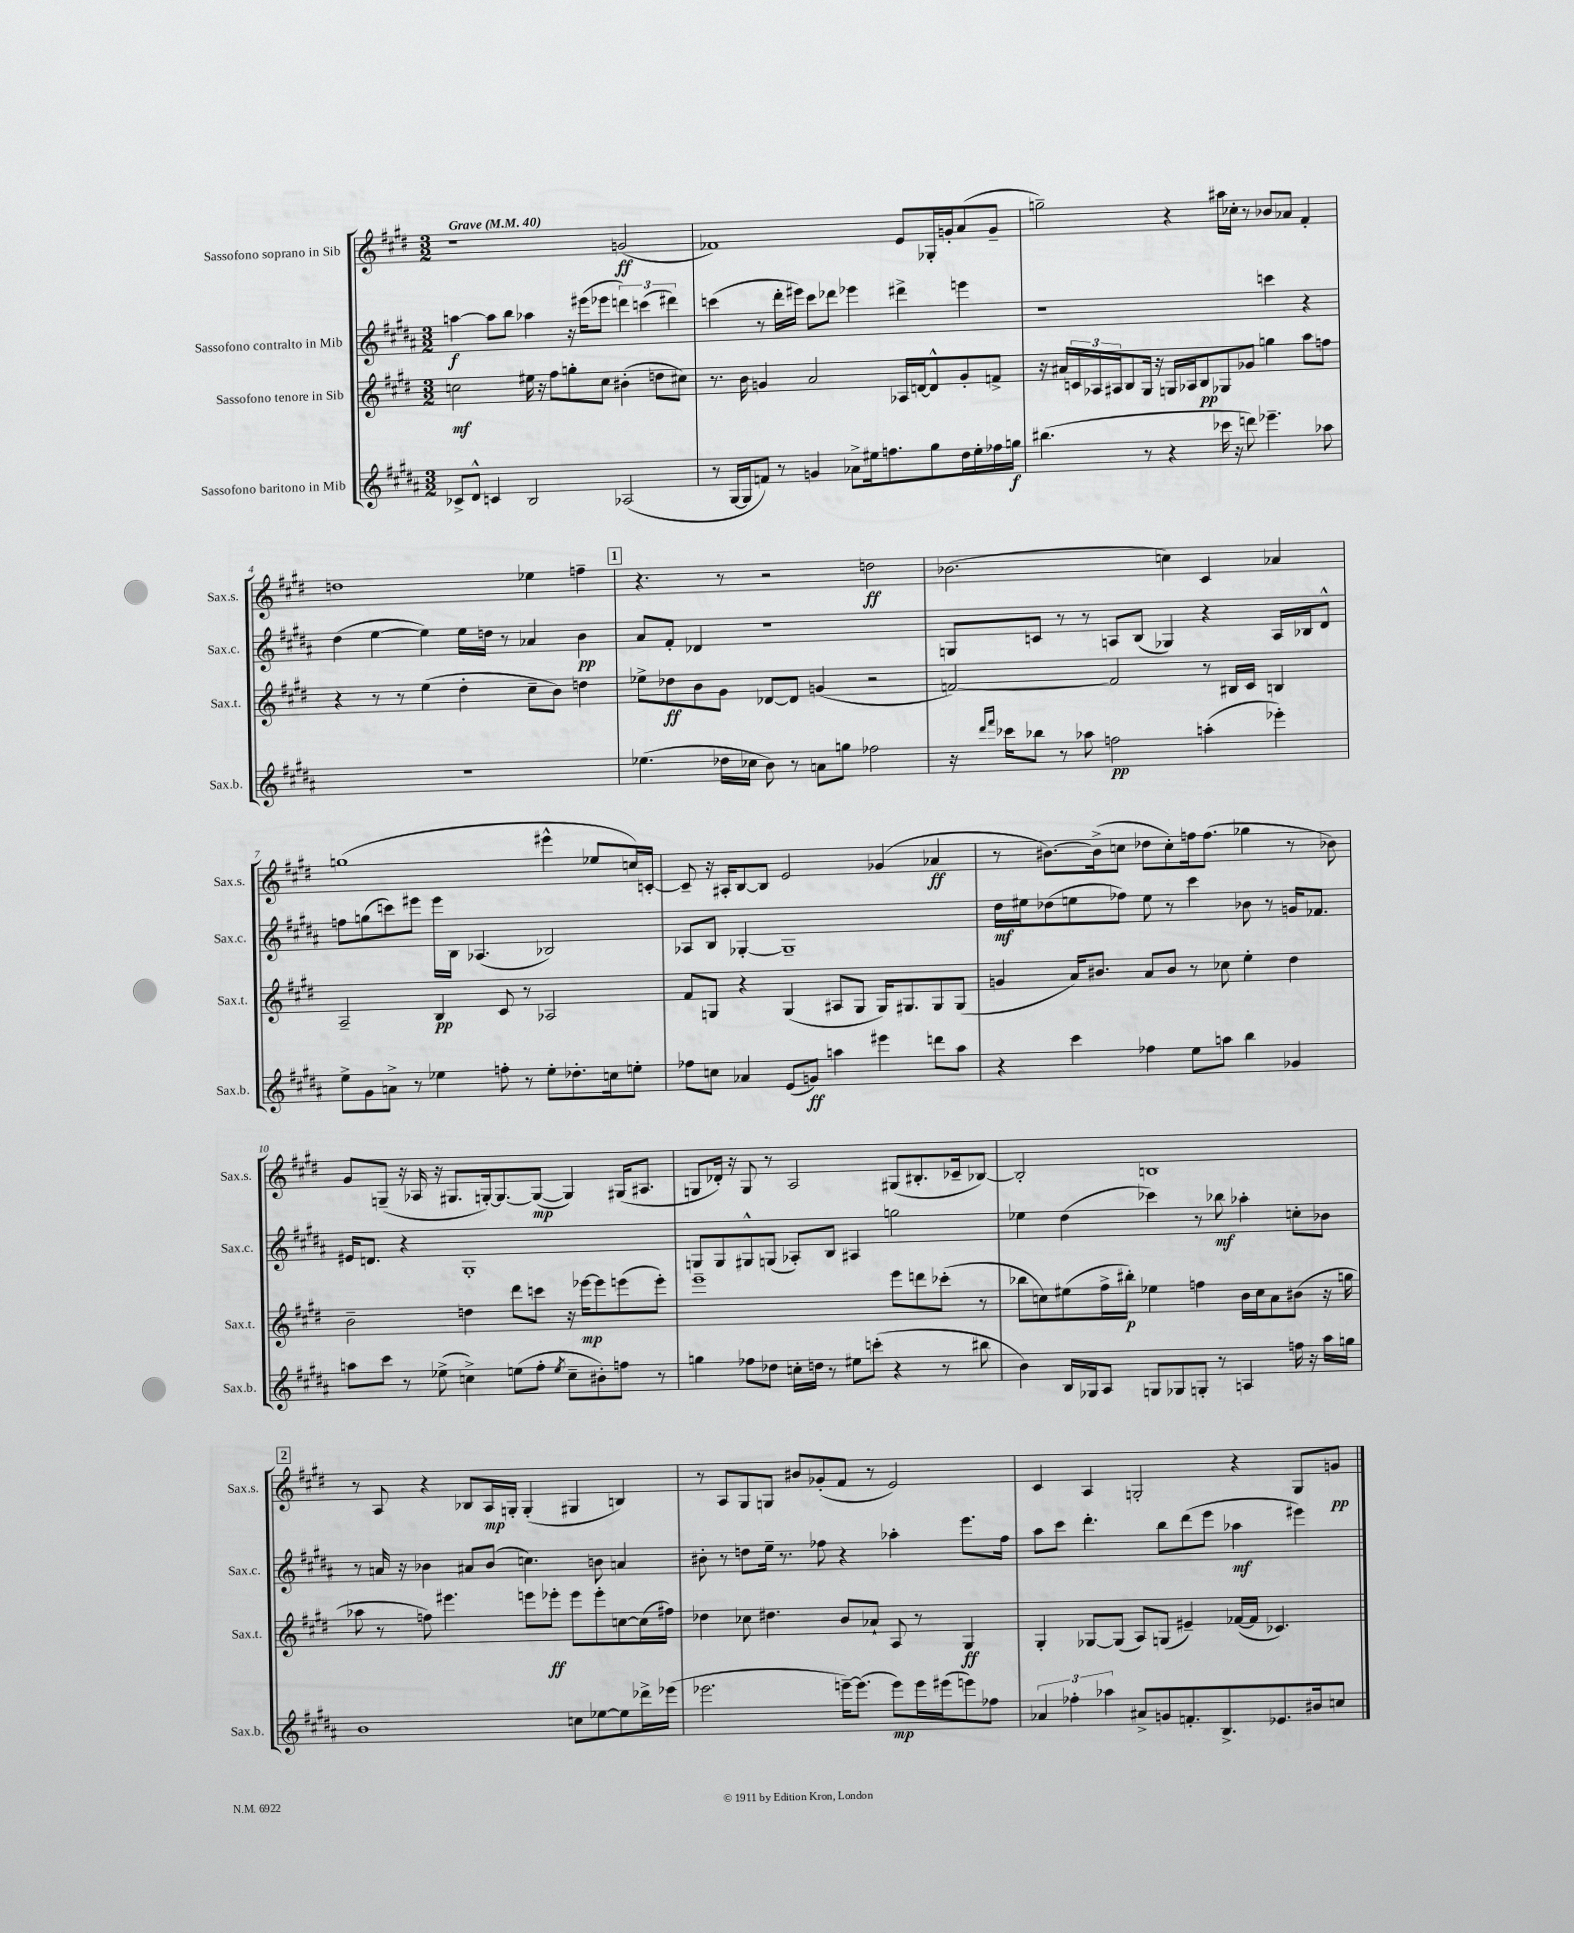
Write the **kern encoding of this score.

**kern	**kern	**kern	**kern
*staff4	*staff3	*staff2	*staff1
*clefG2	*clefG2	*clefG2	*clefG2
*k[f#c#g#d#a#]	*k[f#c#g#d#]	*k[f#c#g#d#a#]	*k[f#c#g#d#]
*M3/2	*M3/2	*M3/2	*M3/2
*MM40	*MM40	*MM40	*MM40
8c-^	2cc	[4aa	1r
8d#^^	.	.	.
4c	.	8aa]	.
.	.	8bb	.
2B	16ee#	4aa-	.
.	16r	.	.
.	8ff#	.	.
.	8gg'	16r	.
.	.	(16eee#	.
.	8cc	8eee-	.
(2A-	(4b#'	6ddd)	(2g
.	.	(6ccc	.
.	8dd	.	.
.	.	6ddd#)	.
.	8cc#)	.	.
=	=	=	=
8r	8.r	(4ccc	1f-)
[16G#	.	.	.
16G#]	16b	.	.
8f)	4g	8r	.
8r	.	16ddd#'	.
.	.	16eee#)	.
4g	2a	8ccc	.
.	.	8ddd-	.
8a-^	.	4eee-	.
16ee#	.	.	.
8.ff	.	.	.
.	16A-	4ddd#^	8e
.	[16d	.	.
8gg#	8d^^]	.	16G-'
.	.	.	16g'
16dd#	8g'	4eee	(8a
16ee#'	.	.	.
16ff-	8f^	.	8g~
16gg	.	.	.
=	=	=	=
(4.bb#	16r	1r	2gg~)
.	16a#	.	.
.	24c	.	.
.	24A-	.	.
.	24A#	.	.
.	8B	.	.
8r	16G#	.	.
.	16r	.	.
4r	16G	.	4r
.	16A-	.	.
.	8B	.	.
16ccc-	8G-	.	16aa#
16r	.	.	16cc-'
8ddd)	8g-	.	8r
4.eee-~	4gg	4ccc	8b-
.	.	.	8a-
.	8aa	4r	4f#'
8aa-	8ff	.	.
=	=	=	=
1.r	4r	(4dd#	1dd
.	8r	[4ee	.
.	8r	.	.
.	(4ee	4ee])	.
.	4dd#'	16ee	.
.	.	16dd	.
.	.	8r	.
.	8cc#~	4a-	4ee-
.	8b)	.	.
.	4dd	4b	4ff~
=	=	=	=
(4.ee-	8ee-^	8a#	4.r
.	8dd-	8f#'	.
.	8b	4d-	.
16dd-	8g#	.	8r
16cc-	.	.	.
8b)	[8d-	1r	2r
8r	8d-]	.	.
8a	(4g	.	.
8gg	.	.	.
2ff-	2r	.	2dd
=	=	=	=
16r	[2f)	8G	(2.b-
16qqddd#	.	.	.
16qqfff#	.	.	.
16ccc-	.	.	.
8bb-	.	8c	.
8r	.	8r	.
8aa-	.	8r	.
2ff	2f]	8A	.
.	.	(8B	.
.	.	4G-)	4cc)
(4aa'	8r	4r	4c#
.	16B#	.	.
.	16c#	.	.
4eee-')	4B	16A	4a-
.	.	16B-	.
.	.	8d#^^	.
=	=	=	=
8ee^	2A~	8ff	(1gg
8g#	.	(8gg	.
8a^	.	8ccc)	.
8r	.	8eee#	.
4ee-	4B	16eee#	.
.	.	16B	.
.	.	(4.A-	.
8ff'	8c#	.	.
8r	8r	.	.
8ee-'	2A-	2B-)	4eee#^^
8.dd-'	.	.	.
.	.	.	8ee-
16cc	.	.	.
8ee'	.	.	16cc)
.	.	.	[16c'
=	=	=	=
8ff-	8f#	8A-	8c~]
8cc	8G	8B	16r
.	.	.	16A#'
4a-	4r	[4G-'	[8B
.	.	.	8B]
(8e	(4G	1G-~]	2e
8g)	.	.	.
4aa	8A#	.	.
.	8G	.	.
4eee#	16G)	.	(4g-
.	8.G#	.	.
8ddd	8G#	.	4a-
8aa	(8G#	.	.
=	=	=	=
4r	4g	16dd#	8r
.	.	16ee#	.
.	.	(8dd-	[8.b#)
4ccc#	16a)	8ee	.
.	8.b#	.	(16b#^]
.	.	8ff-)	8cc
4ff-	8a	8ee	8dd-
.	8b#	8r	8cc')
8ee	8r	4ccc#	16ff
.	.	.	(8.ff
8aa	8cc-	.	.
4bb	4ee'	8b-	4gg-
.	.	8r	.
4g-	4dd#	16g	8r
.	.	8.f-	.
.	.	.	8b-)
=	=	=	=
8aa	2b~	16e#	8g#
.	.	8.d	.
8ccc#	.	.	(8G~
8r	.	4r	16r
.	.	.	16A-
(8ee-^	.	.	16r
.	.	.	8.G#
4cc^)	4dd	1G#'	.
.	.	.	[16G')
.	.	.	8.G_
(8ee	8ddd#	.	.
8ff#'	8ccc	.	(8G_
8qee	.	.	.
8cc~	16r	.	4G])
.	[16eee-	.	.
8b#')	8eee-]	.	.
8ff	(8eee	.	(16G#
.	.	.	8.A#
8r	8eee')	.	.
=	=	=	=
4gg	1eee~	8G	8G
.	.	8G	16d-')
.	.	.	16r
8ff-	.	8G#^^	8G
8dd-	.	(8G	8r
16cc'	.	8A-')	2A
16dd	.	.	.
8r	.	8B	.
8ee#	.	4A#	.
(8ccc'	.	.	.
4r	8eee	2gg	(8G#
.	8ddd	.	8.B#'
8r	(8ccc-'	.	.
.	.	.	16c-~
8bb#	8r	.	[8B-)
=	=	=	=
4b)	8bb-	4ee-	2B-']
.	8cc)	.	.
16B	(8ee#	(4dd#	.
16G-	.	.	.
8A#	16ff#^	.	.
.	16bb#')	.	.
8G	4ee-	4ccc-)	1B
8G-	.	.	.
8G'	4ff	8r	.
8r	.	8bb-	.
4A	16b	4aa-'	.
.	16cc	.	.
.	8a	.	.
16ff	(8b#	8cc'	.
16r	.	.	.
16aa#	16r	8b-	.
16gg	16gg	.	.
=	=	=	=
1b	8aa-	8r	8r
.	8r	16a	8A
.	.	16r	.
.	8ff)	4b-	4r
.	4.eee#	.	.
.	.	8a#	8B-
.	.	(8b-	16A
.	.	.	16G'
.	8eee	4.cc)	(4G'
.	8eee-'	.	.
8cc	8eee-	.	4G#
[8ee-	8eee-'	8b	.
8ee-]	[8cc	4a	4B)
16ddd-^	(16cc]	.	.
(16eee-	16ff#)	.	.
=	=	=	=
2.eee-	4dd-	8b#'	8r
.	.	8r	8A
.	8cc-	8dd	8G#
.	4.dd#	16ee~	8G
.	.	8.r	.
.	.	.	8b#
.	.	8ff-	(8g-'
[16eee~)	8b	4r	8f#
(8.eee]	.	.	.
.	8a-`	.	8r
8eee)	8A	4aa-'	2e)
16eee	8r	.	.
(16eee#	.	.	.
8eee)	4G#	8.eee	.
8ff-	.	.	.
.	.	16ff-	.
=	=	=	=
6a-	4G#'	8aa#	4c#
.	.	8ccc#	.
6ff-'	.	.	.
.	[8G-	4.ddd#'	4A
6aa-	.	.	.
.	(8G-]	.	.
8a#^	8A)	.	2G'
8g	(8G	8bb	.
8.f'	4e#~)	(8ddd#	.
.	.	8eee	.
8.B^	.	.	.
.	([16f-	4aa-	4r
.	16f-]	.	.
8.e-	4.c-)	.	.
.	.	4eee#)	8G
16b#	.	.	.
8cc	.	.	8g
==	==	==	==
*-	*-	*-	*-
